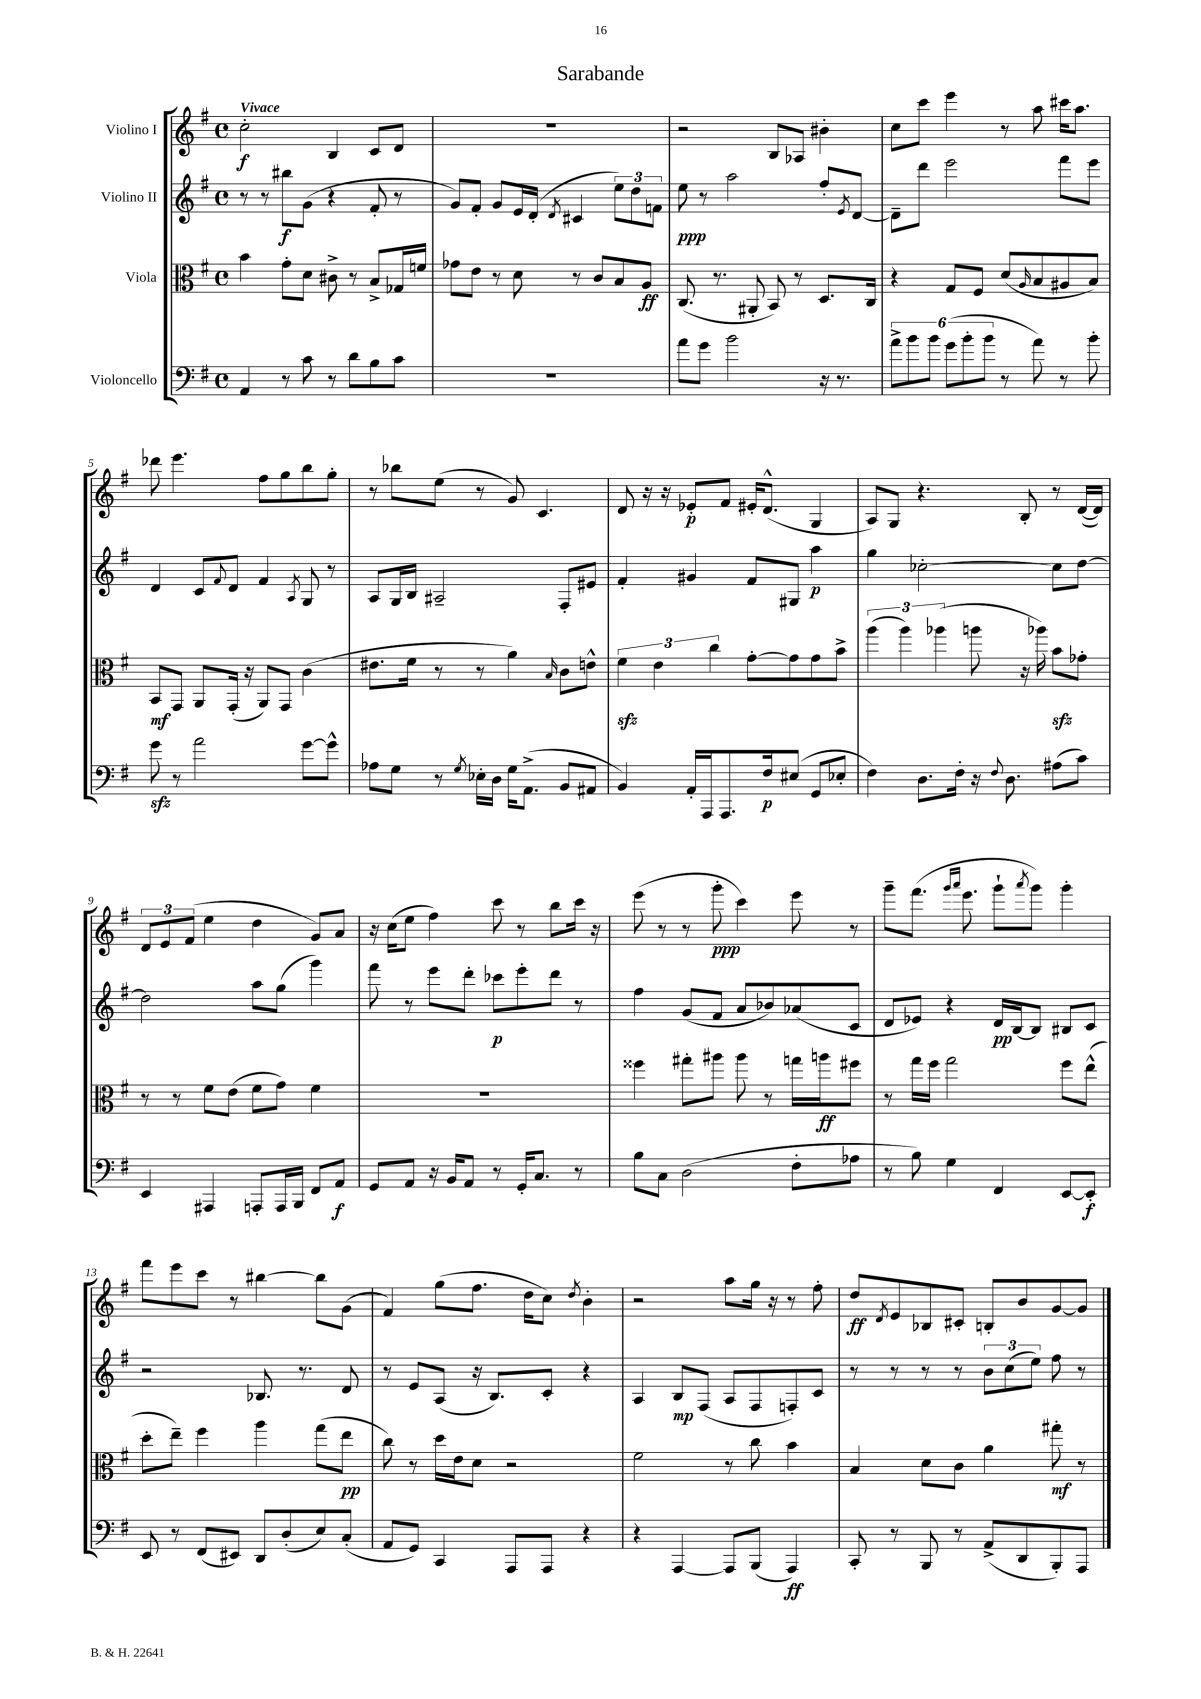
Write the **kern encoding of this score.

**kern	**kern	**kern	**kern
*staff4	*staff3	*staff2	*staff1
*clefF4	*clefC3	*clefG2	*clefG2
*k[f#]	*k[f#]	*k[f#]	*k[f#]
*M4/4	*M4/4	*M4/4	*M4/4
*met(c)	*met(c)	*met(c)	*met(c)
4AA	4b	8r	2cc'
.	.	8r	.
8r	8g'	8bb#	.
8c	8d	(8g	.
8r	8c#^	4r	4B
8d	8r	.	.
8B	8B^	8f#'	8c
8c	16G-	8r	8d
.	16f	.	.
=	=	=	=
1r	8g-	8g)	1r
.	8e	8f#'	.
.	8r	8g	.
.	8d	16e	.
.	.	(16d'	.
.	.	8qd	.
.	8r	4c#	.
.	8c	.	.
.	8B	12ee)	.
.	.	12dd	.
.	8A	.	.
.	.	12f	.
=	=	=	=
8a	(8.C	8ee	2r
8g	.	8r	.
.	8.r	.	.
2b	.	2aa	.
.	8AA#'	.	.
.	8BB)	.	8B
.	8r	.	8A-
16r	8.D	8ff#'	4b#'
8.r	.	.	.
.	.	8qe	.
.	.	[8d	.
.	16C	.	.
=	=	=	=
12a^	4r	8d~]	8cc
12b	.	.	.
.	.	8ddd	8ccc
12b	.	.	.
(12g	8G	2eee	4eee
12b'	.	.	.
.	8F#	.	.
12b	.	.	.
8r	(8d	.	8r
.	16qqA	.	.
8a)	8B	.	8aa
8r	8A#	8fff#	16ccc#
.	.	.	8.aa
8b'	8B)	8eee	.
=	=	=	=
8g	8BB	4d	8ddd-
8r	8GG	.	4.eee
2a	8AA	8c	.
.	.	8qqf#	.
.	(16GG'	8d	.
.	16r	.	.
.	8AA)	4f#	8ff#
.	8GG	.	8gg
.	.	8qA	.
[8g	(4c	8G	8bb
8g^^]	.	8r	8gg'
=	=	=	=
8A-	8.e#	8A	8r
8G	.	16G	8bb-
.	16f#	16B	.
8r	8r	2A#~	(8ee
8qG	.	.	.
16E-'	8r	.	8r
16D	.	.	.
16G	4a)	.	8g)
(8.AA^	.	.	.
.	.	.	4.c
.	16qqB	.	.
8BB	8c	8F#'	.
8AA#	8e^^	8e#	.
=	=	=	=
4BB)	6f#	4f#'	8d
.	.	.	16r
.	6e	.	.
.	.	.	16r
16AA'	.	4g#	8e-'
16AAA	.	.	.
.	6cc	.	.
8.AAA	.	.	8f#
.	[8g'	8f#	16e#'
16F#	.	.	(8.d^^
(8E#	8g]	8G#	.
8GG	8g	4aa	4G
8E-'	8b^	.	.
=	=	=	=
4F#)	(6aa	4gg	8A)
.	.	.	8G
.	6aa)	.	.
8.D	.	[2cc-'	4.r
.	(6aa-	.	.
16F#'	.	.	.
16r	8aa	.	.
8qqF#	.	.	.
8.D	.	.	.
.	16r	.	8B'
.	16aa-)	.	.
(8A#	8b	8cc-]	8r
8c)	8g-'	[8dd	([16d
.	.	.	16d])
=	=	=	=
4EE	8r	2dd]	12d
.	.	.	12e
.	8r	.	.
.	.	.	(12f#
4AAA#	8f#	.	4ee
.	(8e	.	.
8AAA'	8f#	8aa	4dd
16AAA	8g)	(8gg	.
16BBB	.	.	.
8FF#	4f#	4ggg)	8g)
8AA	.	.	8a
=	=	=	=
8GG	1r	8fff#	16r
.	.	.	(16cc
8AA	.	8r	8ee
16r	.	8eee	4ff#)
16BB	.	.	.
8AA	.	8ddd'	.
8r	.	8ccc-	8ccc
16GG'	.	8eee'	8r
8.C	.	.	.
.	.	8ddd	8bb
8r	.	8r	16ccc
.	.	.	16r
=	=	=	=
8B	4ff##	4ff#	(8eee
8C	.	.	8r
(2D	8gg#'	(8g	8r
.	8aa#	8f#	8ggg'
.	8aa#	8a	4ccc)
.	8r	8b-)	.
8F#'	16gg	(8a-	8eee
.	16aa	.	.
8A-	8ff#	8c	8r
=	=	=	=
8r	8r	8d	8ggg~
8B)	16gg	8e-)	(8.fff#
.	16ff#	.	.
4G	2gg	4r	.
.	.	.	16qqggg
.	.	.	16qqaaa
.	.	.	8.eee
4FF#	.	16d	8ggg`
.	.	[16B	.
.	.	.	8qaaa
.	.	8B]	8ggg)
[8EE	8ff#	8B#	4ggg'
8EE']	(8ee^^	8c	.
=	=	=	=
8EE	8dd'	2r	8fff#
8r	8ee~)	.	8eee
(8FF#	4ff#	.	8ccc
8EE#)	.	.	8r
8DD	4aa	8.B-	[4bb#
(8D'	.	.	.
.	.	8.r	.
8E)	(8gg	.	8bb#]
(8C'	8ee	8d	(8g
=	=	=	=
8AA	8cc)	8r	4f#)
8GG)	8r	8e	.
4CC	16dd	(8A	(8gg
.	16e	.	.
.	8d	16r	8.ff#
.	.	8.B)	.
8AAA	2r	.	.
.	.	.	16dd
8AAA	.	8c'	8cc)
.	.	.	8qdd
4r	.	4r	4b'
=	=	=	=
4r	2f#	4A	2r
[4AAA	.	8B	.
.	.	(8F#	.
8AAA]	8r	8A	8aa
(8BBB	8cc	8F#	16gg
.	.	.	16r
4AAA)	4b	8F')	8r
.	.	8c	8ff#'
=	=	=	=
8CC'	4B	8r	8dd
.	.	.	8qd
8r	.	8r	8e
8BBB	8d	8r	8B-
8r	8c	8r	8c#'
(8AA^	4a	12b	8B'
.	.	(12cc	.
8DD	.	.	8b
.	.	12ee)	.
8BBB')	8gg#'	8ff#	[8g
8AAA	8r	8r	8g]
==	==	==	==
*-	*-	*-	*-
